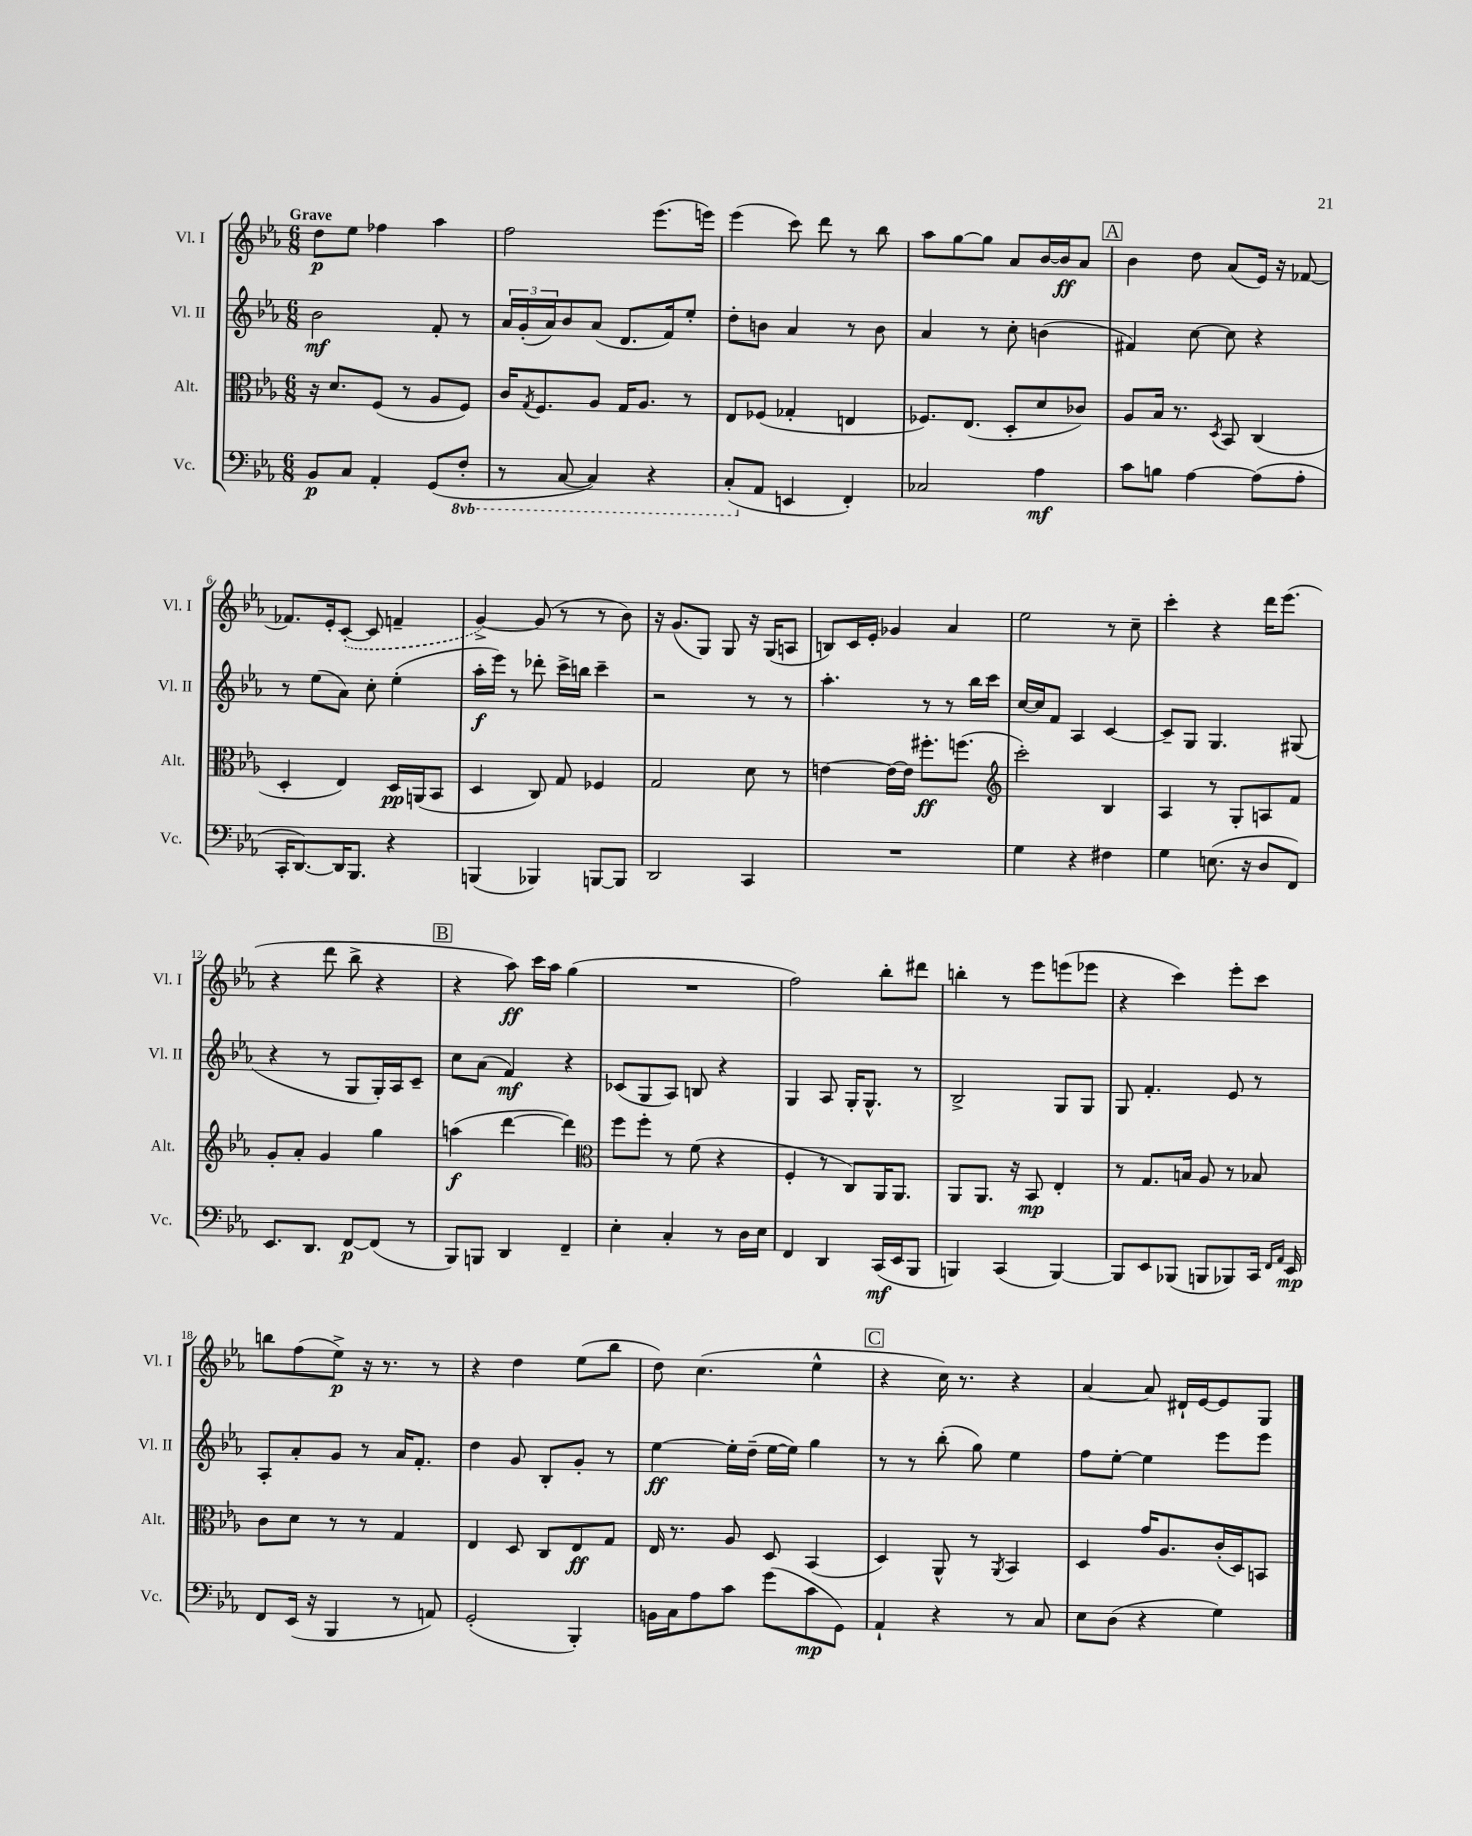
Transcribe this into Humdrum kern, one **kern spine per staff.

**kern	**kern	**kern	**kern
*staff4	*staff3	*staff2	*staff1
*clefF4	*clefC3	*clefG2	*clefG2
*k[b-e-a-]	*k[b-e-a-]	*k[b-e-a-]	*k[b-e-a-]
*M6/8	*M6/8	*M6/8	*M6/8
8BB-/L	16r	2b-\	8dd\L
.	8.d/L	.	.
8C/J	.	.	8ee-\J
4AA-'/	(8F/J	.	4ff-\
.	8r	.	.
(8GG/L	8A-/L	8f'/	4aa-\
8FF'/J	8F/J)	8r	.
=	=	=	=
8r	16c/LK	24a-/LL	2ff\
.	.	(24g'/	.
.	8qG/	.	.
.	8.F/	.	.
.	.	24a-/J)	.
[8CC/	.	8b-/	.
4CC/])	8A-/J	(8a-/J	.
.	16G/LK	8.d/L	.
.	8.A-/J	.	.
4r	.	.	(8.eee-\L
.	.	16f/k)	.
.	8r	8ee-'/J	.
.	.	.	16eee\Jk)
=	=	=	=
(8CC'/L	8E-/L	8dd'\L	(4eee-\
8AA-/J	(8F-/J	8b\J	.
4EE/	4G-'/	4a-/	8ccc\)
.	.	.	8ddd\
4FF'/)	4E/	8r	8r
.	.	8b\	8bb-\
=	=	=	=
2C-/	8.F-/L)	4a-/	8aa-\L
.	.	.	[8gg\
.	(8.E-/J	.	.
.	.	8r	8gg\]J
.	8D'/L	8cc'\	8a-/L
4A-\	8d/	(4b\	[16b-/L
.	.	.	16b-/]J
.	8c-/J)	.	8a-/J
=	=	=	=
8c\L	8A-/L	4f#/)	4b-\
8B\J	16B-/Jk	.	.
.	8.r	.	.
[4A-\	.	[8cc\	8dd\
.	8qD/	.	.
.	8BB-/	8cc\]	(8a-/L
(8A-\]L	(4C/	4r	16e-/Jk)
.	.	.	16r
8A-'\J	.	.	[8f-/
=	=	=	=
16CC'/LK	4D'/	8r	8.f-/]L
[8.DD/)	.	.	.
.	.	(8ee-\L	.
.	.	.	16e-'/k
16DD/]K	4E-/)	8a-\J)	([8c'/J
8.BBB-/J	.	.	.
.	.	8cc'\	8c/]
4r	16D/LL	(4ee-'\	4f~/
.	(16AA/J	.	.
.	8BB-/J	.	.
=	=	=	=
(4BBB/	4D/	16aa-'\LL	[4g^/)
.	.	16eee-\JJ)	.
.	.	8r	.
4BBB-/)	8C/)	8ddd-'\	(8g/]
.	8G/	16ccc^\LL	8r
.	.	16bb\JJ	.
[8BBB/L	4F-/	4ccc~\	8r
8BBB/]J	.	.	8b-\)
=	=	=	=
2DD/	2G/	2r	16r
.	.	.	(8.g/L
.	.	.	8G/J)
.	.	.	8G/
4CC/	8d\	8r	16r
.	.	.	(16G/LK
.	8r	8r	8A/J
=	=	=	=
2.r	[4e\	4.aa-'\	8B/L)
.	.	.	16c/L
.	.	.	16e-'/JJ
.	16e\_LL	.	4g-/
.	16e\]JJ	.	.
.	8.ff#'\L	8r	.
.	.	8r	4a-/
.	(8.ff\J	.	.
.	.	16bb-\LL	.
.	.	16ccc\JJ	.
=	=	=	=
*	*clefG2	*	*
4G\	2ccc'\)	[16cc/LL	2ee-\
.	.	16cc/]J	.
.	.	8f/J	.
4r	.	4A-/	.
4F#\	4B-/	[4c/	8r
.	.	.	8cc~\
=	=	=	=
4G\	4A-/	8c~/]L	4ccc'\
.	.	8G/J	.
(8.E\	8r	4.G/	4r
.	8G'/L	.	.
16r	.	.	.
8D/L	8A/	.	16ddd\LK
.	.	.	(8.eee-\J
8FF/J)	8f/J	(8G#/	.
=	=	=	=
8.EE-/L	8g'/L	4r	4r
.	8a-'/J	.	.
8.DD/J	.	.	.
.	4g/	8r	8ddd\
[8FF/L	.	8G/L	8bb-^\
(8FF/]J	4gg\	16G'/L)	4r
.	.	16A-/J	.
8r	.	8c~/J	.
=	=	=	=
8BBB-/L)	(4aa\	8cc\L	4r
8BBB/J	.	(8a-\J	.
4DD/	[4ddd\	4f/)	8aa-\)
.	.	.	16ccc\LL
.	.	.	16aa-\JJ
4FF~/	4ddd\])	4r	(4gg\
=	=	=	=
*	*clefC3	*	*
4E-'\	8ff\L	(8c-/L	2.r
.	8ff'\J	8G/	.
4C'/	8r	8A-/J)	.
.	(8f\	8B/	.
8r	4r	4r	.
16D\LL	.	.	.
16E-\JJ	.	.	.
=	=	=	=
4FF/	4F'/	4G/	2ff\)
4DD/	8r	8A-/	.
.	8C/L)	16G'/LK	.
.	.	8.G^^/J	.
(16CC/LL	16AA-/K	.	8bb-'\L
16EE-/J	8.AA-/J	.	.
8BBB-/J	.	8r	8ddd#\J
=	=	=	=
4BBB/)	8AA-/L	2B-^/	4bb'\
.	8.AA-/J	.	.
(4CC/	.	.	8r
.	16r	.	.
.	8BB-/	.	8eee-\L
[4BBB/)	4E-'/	8G/L	(8eee\
.	.	8G/J	8eee-\J
=	=	=	=
8BBB/]L	8r	8G/	4r
8EE-/	8.G/L	4.f'/	.
(8BBB-/J	.	.	4ccc\)
.	16B/Jk	.	.
8BBB/L	8A-/	.	.
8BBB-/)	8r	8e-/	8eee-'\L
16CC/Jk	8B-/	8r	8ccc\J
16qqFF/LL	.	.	.
16qqAA-/JJ	.	.	.
16EE-/	.	.	.
=	=	=	=
8FF/L	8c\L	8A-'/L	8bb\L
(16EE-/Jk	8d\J	8a-'/	(8ff\
16r	.	.	.
4BBB-/	8r	8g/J	8ee-^\J)
.	8r	8r	16r
.	.	.	8.r
8r	4G/	16a-/LK	.
.	.	8.f'/J	.
8AA/)	.	.	8r
=	=	=	=
(2GG'/	4E-/	4dd\	4r
.	8D/	8g/	4dd\
.	8C/L	8B-'/L	.
4BBB-'/)	8E-/	8g'/J	(8ee-\L
.	8G/J	8r	8bb-\J
=	=	=	=
16BB\LL	16E-/	[4ee-\	8dd\)
16C\J	8.r	.	.
8A-\	.	.	(4.cc\
8c\J	8A-/	16ee-'\]LL	.
.	.	(16dd~\JJ	.
(8g\L	8D/	[16ee-\LL	.
.	.	16ee-\]JJ)	.
8c\	(4BB-/	4gg\	4ee-^^\
8GG\J)	.	.	.
=	=	=	=
4AA-`/	4D/)	8r	4r
.	.	8r	.
4r	8AA-^^/	(8bb-'\	16cc\)
.	.	.	8.r
.	8r	8gg\)	.
.	8qAA-/	.	.
8r	4BB-/	4ee-\	4r
8C/	.	.	.
=	=	=	=
8E-\L	4D/	8ff\L	[4a-/
(8D\J	.	[8ee-'\J	.
4r	16g/LK	4ee-\]	8a-/]
.	8.A-/	.	.
.	.	.	16d#`/LL
.	.	.	[16e-/J
4G\)	(16c'/L	8eee-\L	8e-/]
.	16D/J)	.	.
.	8BB/J	8eee-\J	8G/J
==	==	==	==
*-	*-	*-	*-
